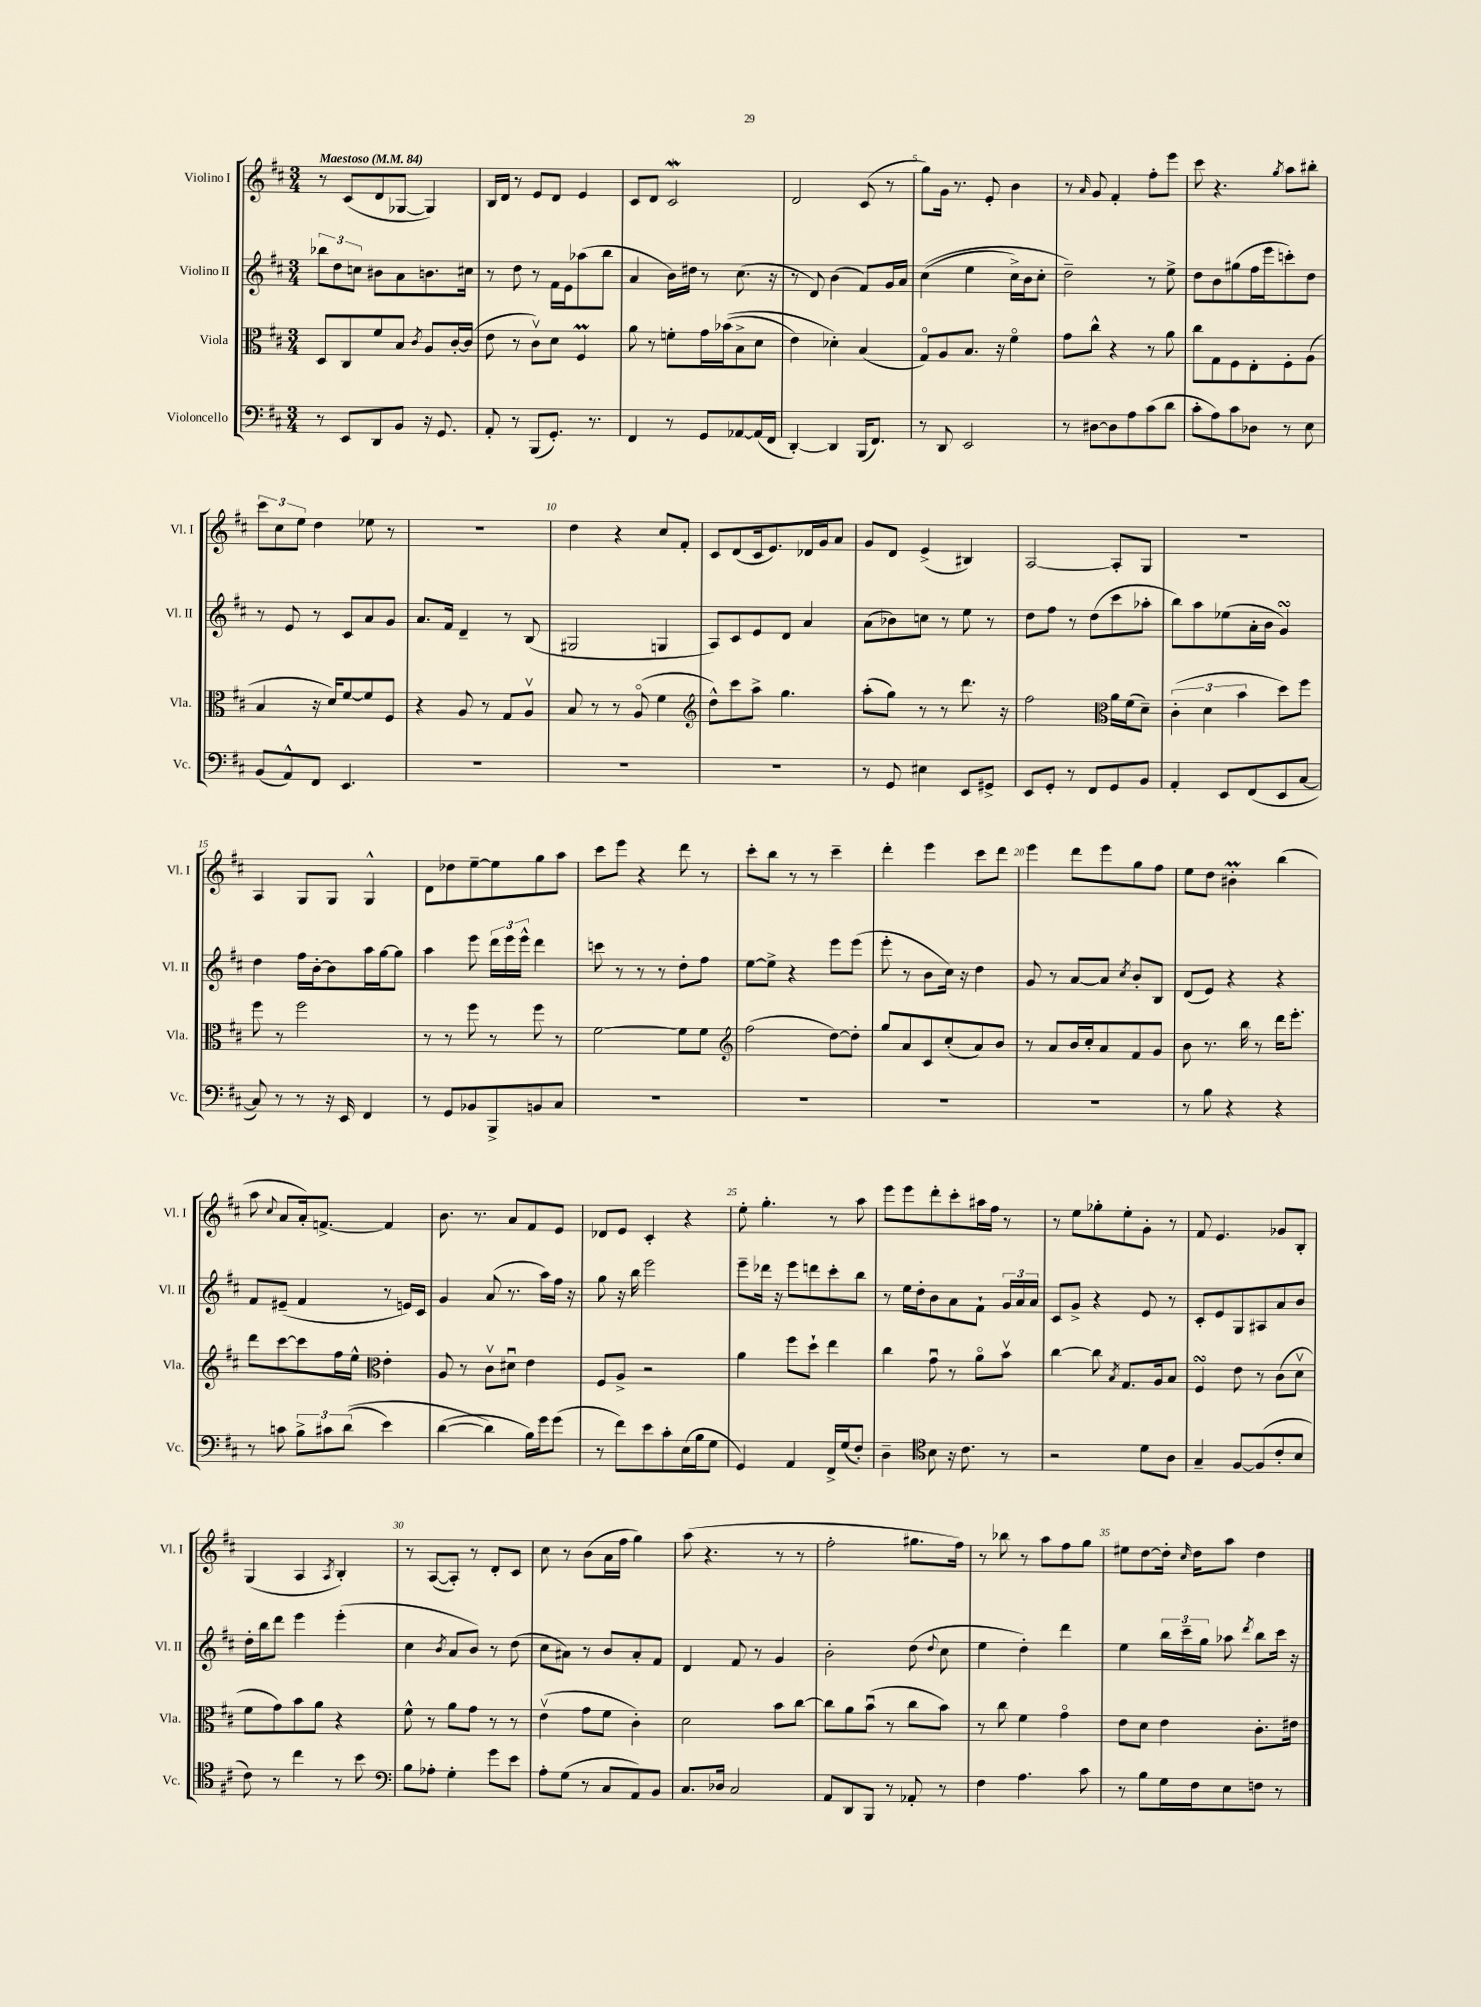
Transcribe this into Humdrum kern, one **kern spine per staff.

**kern	**kern	**kern	**kern
*part4	*part3	*part2	*part1
*staff4	*staff3	*staff2	*staff1
*I"Violoncello	*I"Viola	*I"Violino II	*I"Violino I
*I'Vc.	*I'Vla.	*I'Vl. II	*I'Vl. I
*clefF4	*clefC3	*clefG2	*clefG2
*k[f#c#]	*k[f#c#]	*k[f#c#]	*k[f#c#]
*M3/4	*M3/4	*M3/4	*M3/4
*MM84	*MM84	*MM84	*MM84
=1	=1	=1	=1
!	!	!	!LO:TX:a:B:t=Maestoso
8r	8D/L	12bb-X\L	8r
.	.	12dd\	.
8EE/L	8C#/	.	(8c#/L
.	.	12ccn\J	.
8DD/	8f#/	8b#X\L	8d/
8BB/J	8B/J	8a\	[8G-X/J
.	8qc#/	.	.
16r	8A/L	8.bn\	4G-/])
8.GG/	.	.	.
.	[16c#'/L	.	.
.	(16c#/JJ]	16cc#X\Jk	.
=2	=2	=2	=2
8AA'/	8e\	8r	16B/LL
.	.	.	16d/JJ
8r	8r	8dd\	8r
(8BBB/L	8c#v\L)	8r	8e/L
8.GG'/J)	8d\J	16f#\LL	8d/J
.	.	16e\J	.
.	4F#m/	(8aa-X\	4e/
8.r	.	.	.
.	.	8bb\J	.
=3	=3	=3	=3
4FF#/	8a\	4a/	8c#/L
.	8r	.	8d/J
8r	8fn'\L	16b\LL)	2c#W/
.	.	16dd#X\JJ	.
8GG/L	16g\L	8r	.
.	((16b-X\J	.	.
[8AA-X/	8B^\	(8.cc#\	.
(16AA-/L]	8d\J	.	.
16FF#/JJ	.	16r	.
=4	=4	=4	=4
[4DD'/)	4e\)	8r	2d/
.	.	8d/)	.
4DD/]	4d-X'\)	(4b\	.
(16BBB/KL	(4B/	8f#/L)	(8c#/
8.FF#/J)	.	.	.
.	.	16g/L	8r
.	.	16a/JJ	.
=5	=5	=5	=5
8r	8G/L)	((4cc#\	8gg\L)
8DD/	8A/	.	16g\Jk
.	.	.	8.r
2EE/	8.B/J	4ee\	.
.	.	.	8e'/
.	16r	.	.
.	4f#\	16cc#^\LL)	4b\
.	.	16b\J	.
.	.	8cc#'\J	.
=6	=6	=6	=6
8r	8g\L	2dd~\)	8r
.	.	.	16qqa/
[8D#X\L	8cc#^^\J	.	8g/
8D#\]	4r	.	4f#'/
8A\	.	.	.
(8c#\	8r	8r	8ff#'\L
8d\J	8a\	8ee^\	8eee\J
=7	=7	=7	=7
8c#'\L	8cc#\L	8dd\L	8ccc#\
8A\)	8G\	8b\	4.r
8c#\	8F#\	(8gg#X\	.
8D-X\J	8E'\	16ff#\L	.
.	.	16eee\J	.
.	.	.	8qgg/
8r	8F#'\	8cccn'\)	8aa\L
8E\	(8A\J	8dd\J	8bb#X'\J
!!LO:LB:g=z
=8	=8	=8	=8
(8BB/L	4B/	8r	12ccc#\L
.	.	.	12cc#\
8AA^^/)	.	8e/	.
.	.	.	12ee\J
8FF#/J	16r	8r	4dd\
.	16d/KL)	.	.
4.EE/	[8f#/	8c#/L	.
.	8f#/]	8a/	8ee-X\
.	8F#/J	8g/J	8r
=9	=9	=9	=9
2.r	4r	8.a/L	2.r
.	.	16f#/Jk	.
.	8A/	4d~/	.
.	8r	.	.
.	8G/L	8r	.
.	8Av/J	(8B/	.
=10	=10	=10	=10
2.r	8B/	2G#X/	4dd\
.	8r	.	.
.	8r	.	4r
.	(8A/	.	.
.	4f#\	4Gn/	8cc#/L
.	.	.	8f#'/J
=11	=11	=11	=11
*	*clefG2	*	*
2.r	8dd^^\L)	8A/L)	8c#/L
.	8ccc#\	8c#/	(8d/
.	8aa^\J	8e/	16c#/k
.	.	.	8.e/)
.	4.gg\	8d/J	.
.	.	4a/	16d-X/L
.	.	.	16g/J
.	.	.	8a/J
=12	=12	=12	=12
8r	(8aa'\L	(8a\L	8g/L
8GG/	8gg\J)	8b-X\)	8d/J
4E#X\	8r	8ccn\J	(4e^/
.	8r	8r	.
8EE/L	8.ddd\	8ee\	4B#X/)
8GG#X^/J	.	8r	.
.	16r	.	.
=13	=13	=13	=13
8EE/L	2ff#\	8dd\L	[2A/
8GG'/J	.	8ff#\J	.
8r	.	8r	.
8FF#/L	.	(8dd\L	.
*	*clefC3	*	*
8GG/	16a\LL	8ccc#\	8A'/L]
.	(16f#\J	.	.
8BB/J	8d~\J)	8aa-X'\J	8G/J
=14	=14	=14	=14
4AA'/	(6c#'\	8bb\L)	2.r
.	.	8aa\	.
.	6d\	.	.
8EE/L	.	(8ee-X\	.
.	6b\	.	.
(8FF#/	.	16a'\L	.
.	.	16b\JJ	.
8EE/	8dd\L)	4gsSSs/)	.
[8C#/J	8ff#\J	.	.
!!LO:LB:g=z
=15	=15	=15	=15
8C#/])	8ff#\	4dd\	4A/
8r	8r	.	.
8r	2ff#\	16ff#\LL	8G/L
.	.	[16b'\J	.
16r	.	8b\]	8G/J
16EE/	.	.	.
4FF#/	.	16aa\L	4G^^/
.	.	[16gg\J	.
.	.	8gg\J]	.
=16	=16	=16	=16
8r	8r	4aa\	8d\L
8GG/L	8r	.	8dd-X\
8BB-X/	8ff#\	8eee\	[8ee~\
8BBB^/	8r	24ddd\LL	8ee\]
.	.	24eee\	.
.	.	24eee^^\JJ	.
8BBn/	8ff#\	4ddd\	8gg\
8C#/J	8r	.	8aa\J
=17	=17	=17	=17
2.r	[2f#\	8cccn\	8ccc#\L
.	.	8r	8eee\J
.	.	8r	4r
.	.	8r	.
.	8f#\L]	8dd'\L	8ddd\
.	8f#\J	8ff#\J	8r
=18	=18	=18	=18
*	*clefG2	*	*
2.r	(2ff#\	[8ee\L	8ccc#'\L
.	.	8ee^\J]	8bb\J
.	.	4r	8r
.	.	.	8r
.	[8dd\L)	8eee\L	4ccc#~\
.	8dd'\J]	(8eee\J	.
=19	=19	=19	=19
2.r	8gg/L	8eee'\	4ddd'\
.	8a/	8r	.
.	8c#/	8b\L	4eee\
.	(8cc#'/	16cc#\Jk)	.
.	.	16r	.
.	8a/)	4dd\	8ccc#\L
.	8b/J	.	8ddd\J
=20	=20	=20	=20
2.r	8r	8g/	4eee\
.	8a/L	8r	.
.	16b/L	[8a/L	8ddd\L
.	16cc#'/J	.	.
.	8a/	8a/J]	8eee\
.	.	8qcc#/	.
.	8f#/	8b'/L	8gg\
.	8g/J	8B/J	8ff#\J
=21	=21	=21	=21
8r	8b\	(8d/L	8ee\L
8B\	8.r	8e/J)	8dd\J
4r	.	4r	4b#Xm'\
.	16bb\	.	.
.	8r	.	.
4r	16ddd\KL	4r	(4bb\
.	8.eee'\J	.	.
!!LO:LB:g=z
=22	=22	=22	=22
8r	8ddd\L	8f#/L	8aa\
.	.	.	8qqcc#/
8cn\	[8ccc#\	(8e#X~/J	8a/L
12B^\L	8ccc#\]	4f#/	16a'/k)
.	.	.	[8.fn^/J
12c#X\	.	.	.
.	16ff#\L	.	.
((12d\J	.	.	.
.	16ee^^\JJ	.	.
*	*clefC3	*	*
4e\)	4e'\	8r	4f/]
.	.	16en/LL)	.
.	.	16c#/JJ	.
=23	=23	=23	=23
([4d\	8A/	4g/	8.b\
.	8r	.	.
.	.	.	8.r
4d\])	8c#v\L	(8a/	.
.	8d#Xu\J	8.r	8a/L
16B\LL)	4e\	.	8f#/
16g\J	.	16aa\LL)	.
(8g\J	.	16ff#\JJ	8e/J
.	.	16r	.
=24	=24	=24	=24
8r	8F#/L	8gg\	8d-X/L
8f#\L)	8A^/J	16r	8e/J
.	.	16bb\	.
8e\	2r	2eee\	4c#'/
8c#'\	.	.	.
(16E\L	.	.	4r
16B\J	.	.	.
8G\J	.	.	.
=25	=25	=25	=25
4GG/)	4a\	8eee~\L	8ee'\
.	.	16ddd-X\Jk	4.gg'\
.	.	16r	.
4AA/	8ff#\L	8eee\L	.
.	8dd`\J	8dddn\	.
16FF#^/LL	4ee\	8ccc#'\	8r
(16G/J	.	.	.
8F#'/J)	.	8bb\J	8aa\
=26	=26	=26	=26
4D~\	4cc#\	8r	8eee\L
.	.	16ee\LL	8eee\
.	.	16dd'\J	.
*clefC4	*	*	*
8B\	8gu\	8b\	8ddd'\
16r	8r	8a\	8ccc#'\
8.c#\	.	.	.
.	8a\L	8f#`\J	16aa#X\L
.	.	.	16ff#\JJ
8r	8bv\J	24g/LL	8r
.	.	24a/	.
.	.	24a/JJ	.
=27	=27	=27	=27
2r	[4cc#\	8c#/L	8r
.	.	8g^/J	8ee\L
.	8cc#\]	4r	8gg-X'\
.	8qB/	.	.
.	8.G/L	.	8ee'\
8d\L	.	8e/	8g'\J
.	16A/k	.	.
8A\J	8B/J	8r	8r
=28	=28	=28	=28
4G~/	4F#sSsS/	8c#'/L	8f#/
.	.	8e/	4.e/
[8F#/L	8e\	8G/	.
(8F#/]	8r	8A#X/	.
8c#'/	(8c#\L	8a/	8g-X/L
8B/J	8dv\J	8b/J	8B'/J
!!LO:LB:g=z
=29	=29	=29	=29
8c#\)	8f#\L	16dd'\LL	(4G/
.	.	16bb\J	.
8r	8g\)	8ddd\J	.
4cc#\	8b\	4eee\	4A/
.	8a\J	.	.
.	.	.	8qA/
8r	4r	(4eee'\	4B'/)
8b\	.	.	.
=30	=30	=30	=30
*clefF4	*	*	*
8B\L	8f#^^\	4cc#\	8r
8A-X'\J	8r	.	([8A/L
.	.	8qb/	.
4G'\	8a\L	8a/L	8A'/J])
.	8g\J	8b/J)	8r
8g\L	8r	8r	8d'/L
8e\J	8r	(8dd\	8c#/J
=31	=31	=31	=31
8A'\L	(4ev\	8cc#\L	8cc#\
(8G\J	.	8a#X\J)	8r
8r	8g\L	8r	(8b\L
8C#/L	8f#\J	8b/L	16a\L
.	.	.	16ff#\JJ
8AA/)	4c#'\)	8a#'/	4gg\)
8BB/J	.	8f#/J	.
=32	=32	=32	=32
8.C#/L	2d\	4d/	(8aa\
.	.	.	4.r
16D-X/Jk	.	.	.
2C#/	.	8f#/	.
.	.	8r	.
.	8b\L	4g/	8r
.	[8cc#\J	.	8r
=33	=33	=33	=33
8AA/L	8cc#\L]	2b'\	2ff#'\
8DD/	8a\	.	.
8BBB/J	(8bu\J	.	.
8r	8r	.	.
8AA-X'/	8cc#\L	(8dd\	8.gg#X\L
.	.	8qqdd/	.
8r	8b\J)	8cc#\	.
.	.	.	16ff#\Jk)
=34	=34	=34	=34
4F#\	8r	4ee\	8r
.	8cc#\	.	8bb-X\
4.A\	4f#\	4dd'\)	8r
.	.	.	8aa\L
.	4g\	4ddd\	8ff#\
8c#\	.	.	8gg\J
=35	=35	=35	=35
8r	8e\L	4ee\	8ee#X\L
8B\L	8d\J	.	[8dd\
16G\L	4e\	24bb\LL	16dd'\Jk]
.	.	24ccc#~\	.
.	.	.	16qqcc#/
16F#\J	.	.	16dd\KL
.	.	24gg\JJ	.
8E\	.	8aa-X\	8aa\J
.	.	8qddd/	.
8Fn\J	8.c#'\L	8bb\L	4dd\
8r	.	16ccc#\Jk	.
.	16e#X\Jk	16r	.
==	==	==	==
*-	*-	*-	*-
